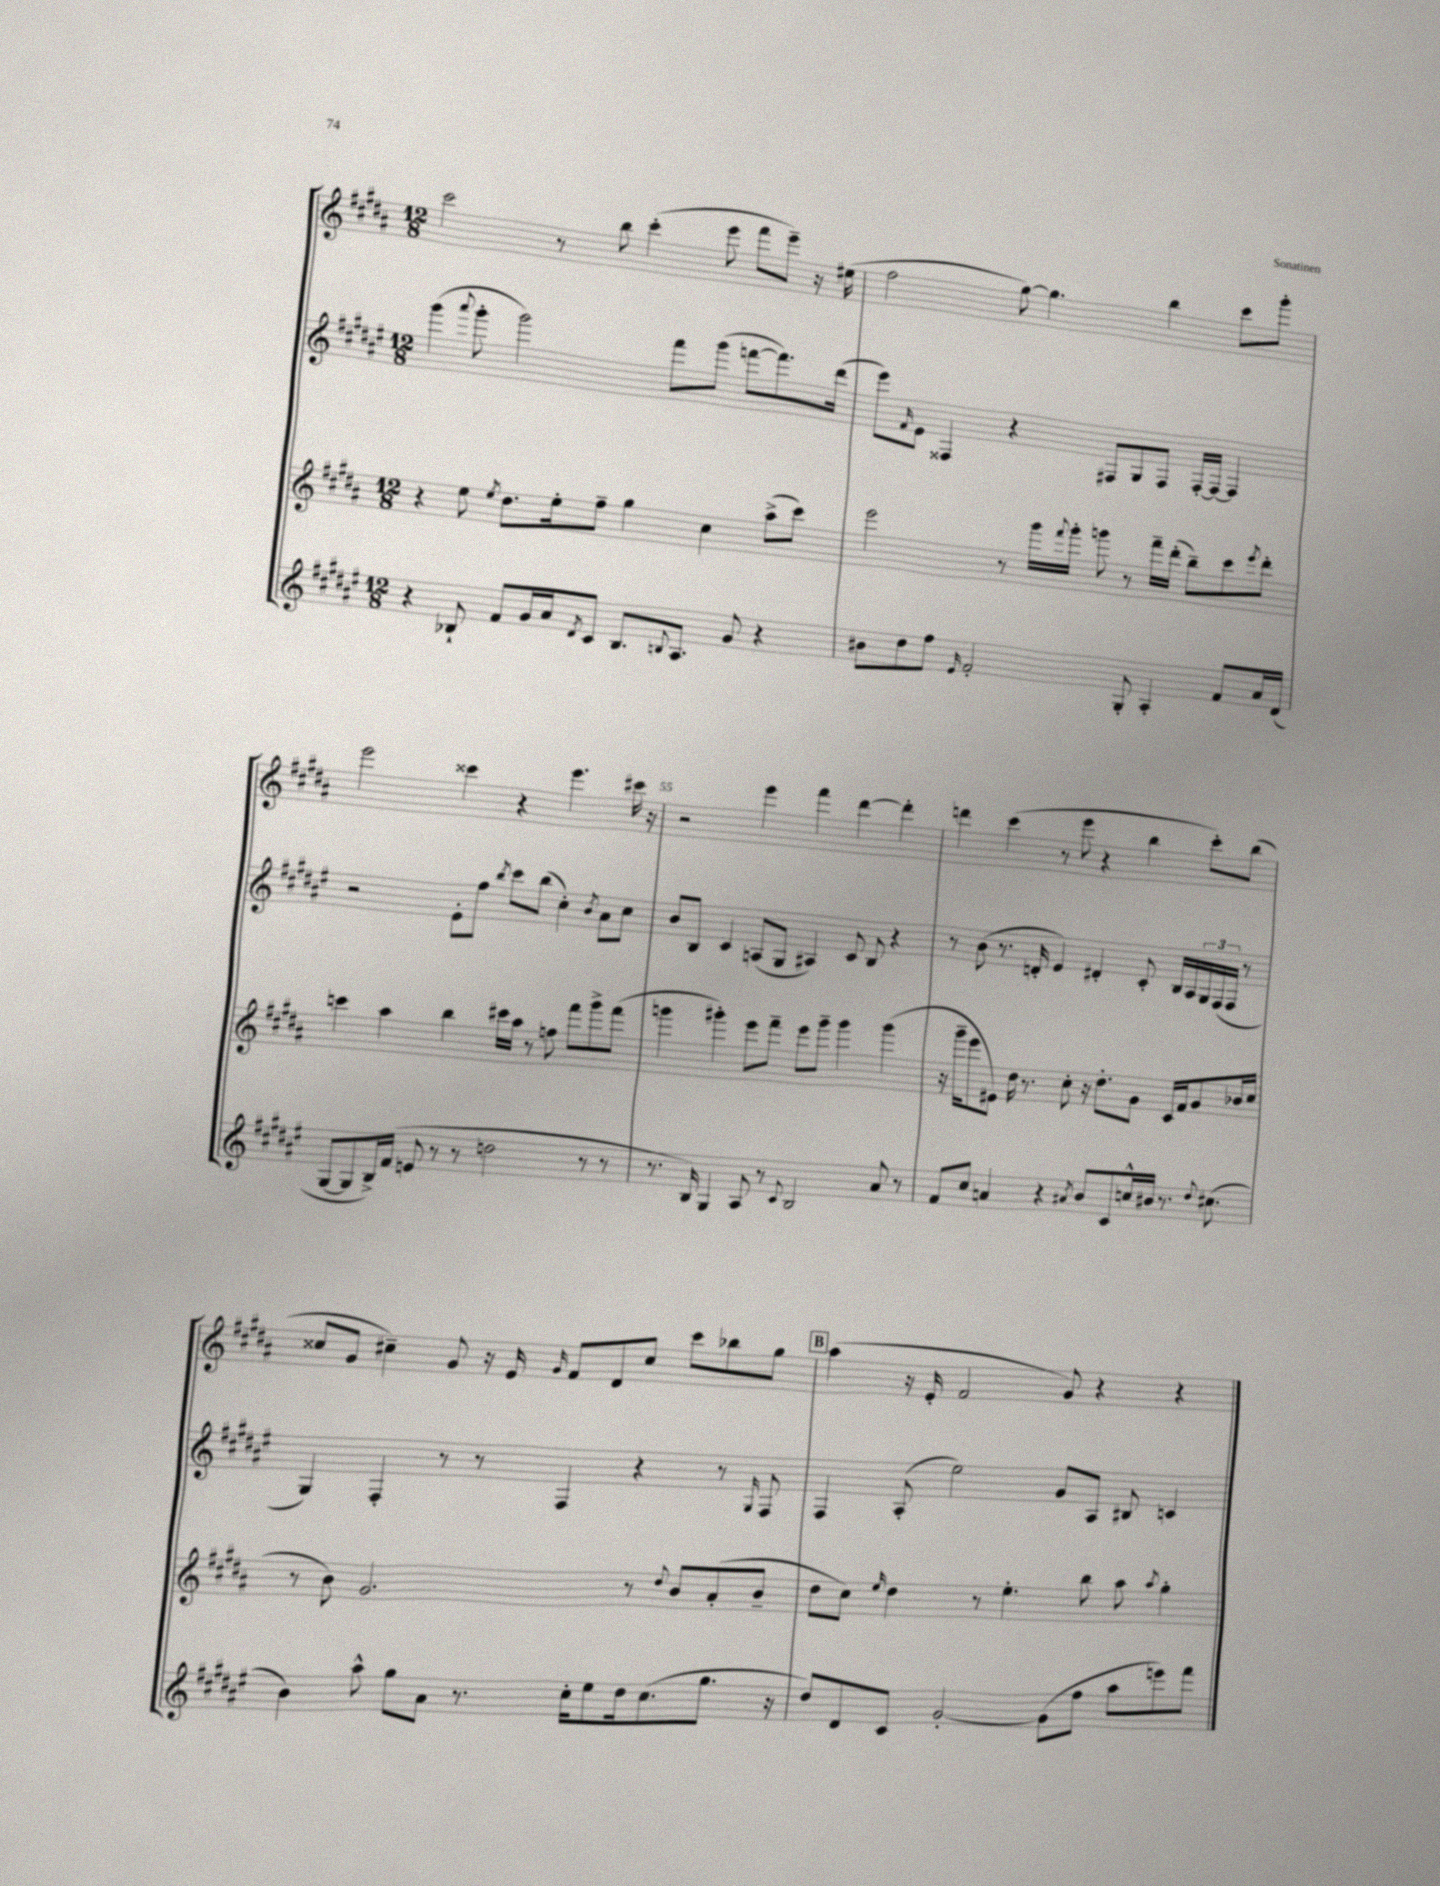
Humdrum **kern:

**kern	**kern	**kern	**kern
*staff4	*staff3	*staff2	*staff1
*clefG2	*clefG2	*clefG2	*clefG2
*k[f#c#g#d#a#e#]	*k[f#c#g#d#a#]	*k[f#c#g#d#a#e#]	*k[f#c#g#d#a#]
*M12/8	*M12/8	*M12/8	*M12/8
4r	4r	(4ggg#	2ccc#
.	.	8qqaaa#	.
8B-`	8ee	8ggg#'	.
.	8qee	.	.
8f#	8.dd#	2ggg#)	.
16g#	.	.	8r
16a#	16ee'	.	.
8qd#	.	.	.
8c#	8ff#~	.	8bb
8.B-	4gg#	.	(4ccc#'
.	.	8fff#	.
8qqB	.	.	.
8.A#	.	.	.
.	4cc#	(8ggg#	8eee
8g#	.	[8fff	8fff#
4r	(8aa#^	8.fff])	8eee~)
.	8ccc#)	.	16r
.	.	(16ddd#	(16ee#
=	=	=	=
8b#	2eee	8eee#)	2ff#
.	.	16qqf#	.
8dd#	.	8e#	.
8ff#	.	4F##	.
16qqe#	.	.	.
2f#'	.	.	.
.	8r	4r	[8gg#)
.	16ggg#	.	4.gg#]
.	8qqfff#	.	.
.	16ggg#'	.	.
.	8ggg	8F#	.
8G#'	8r	8G#	.
4A#'	16fff#~	8F#	4bb
.	(16ddd#'	.	.
.	8bb~)	[16F#'	.
.	.	16F#_	.
8f#	8ccc#	4F#]	8ccc#
.	8qeee	.	.
16a#	8ddd#'	.	8ggg#'
(16d#	.	.	.
=	=	=	=
[8G#	4ccc	2r	2eee
8G#]	.	.	.
16B^)	4aa#	.	.
(16f#	.	.	.
8e	.	.	.
8r	4bb	8e#'	4ccc##
8r	.	8ff#	.
.	.	8qbb	.
2dd	16ccc#	8ccc#	4r
.	16aa#	.	.
.	8r	(8bb	.
.	8ff	4cc#')	4.eee
.	8fff#	.	.
.	.	8qb	.
8r	8ggg#^	8a#	.
8r	(8fff#	8cc#	16ccc#
.	.	.	16r
=	=	=	=
8.r	4ggg	8b	2r
.	.	8B	.
16B)	.	.	.
4G#	4ggg#')	4c#	.
8A#	8eee	(8A	4eee
8r	8fff#~	8G#	.
8qqc#	.	.	.
2B	8eee	4A#)	4fff#
.	8ggg#~	.	.
.	4ggg#	8c#	[4ddd#
.	.	8B	.
8a#	(4ggg#	4r	4ddd#']
8r	.	.	.
=	=	=	=
8f#	16r	8r	4ddd
.	16ggg#~	.	.
8cc#	8eee	(8b	.
4a	8e#)	8.r	(4ccc#
.	16dd#	.	.
.	8.r	16d'	.
4r	.	4e#)	8r
.	8cc#'	.	8eee
8qa#	.	.	.
8b	16r	4d#'	4r
.	8.dd#'	.	.
8c#	.	.	.
16cc^^	8g#	8c#'	4bb
16b#	.	.	.
8.r	16c#	16B	.
.	16f#	16A#	.
.	8g#	24G#	8ccc#')
.	.	(24F#	.
8qqdd#	.	.	.
(8.cc#	.	.	.
.	.	24F#	.
.	16b-	8r	(8bb
.	(16cc#	.	.
=	=	=	=
4b)	8r	4G#)	8cc##
.	8b)	.	8g#
8aa#^^	2.g#	4F#'	4cc#~)
8gg#	.	.	.
8a#	.	8r	8g#
8.r	.	8r	16r
.	.	.	16e
.	.	.	16qqg#
.	.	4F#	8f#
16cc#'	.	.	.
8ee#	.	.	8d#
16dd#	8r	4r	8cc#
(8.cc#	.	.	.
.	8qqdd#	.	.
.	8b	.	8ccc#
8.gg#	(8a#'	8r	8bb-
.	.	16qqG#	.
.	8b~	8F#	8gg#
16r	.	.	.
=	=	=	=
8dd#)	8dd#	4F#	(4aa#
8d#	8cc#)	.	.
.	16qqee	.	.
8c#	4dd#	(8A#'	16r
.	.	.	16e'
[2g#'	.	2ee#)	2f#
.	8r	.	.
.	4.ee'	.	.
(8g#]	.	8g#	8g#)
8ff#	8bb	8A#	4r
8aa#	8aa#	8B#	.
.	8qaa#	.	.
8eee)	4gg#'	4c	4r
8fff#	.	.	.
==	==	==	==
*-	*-	*-	*-
